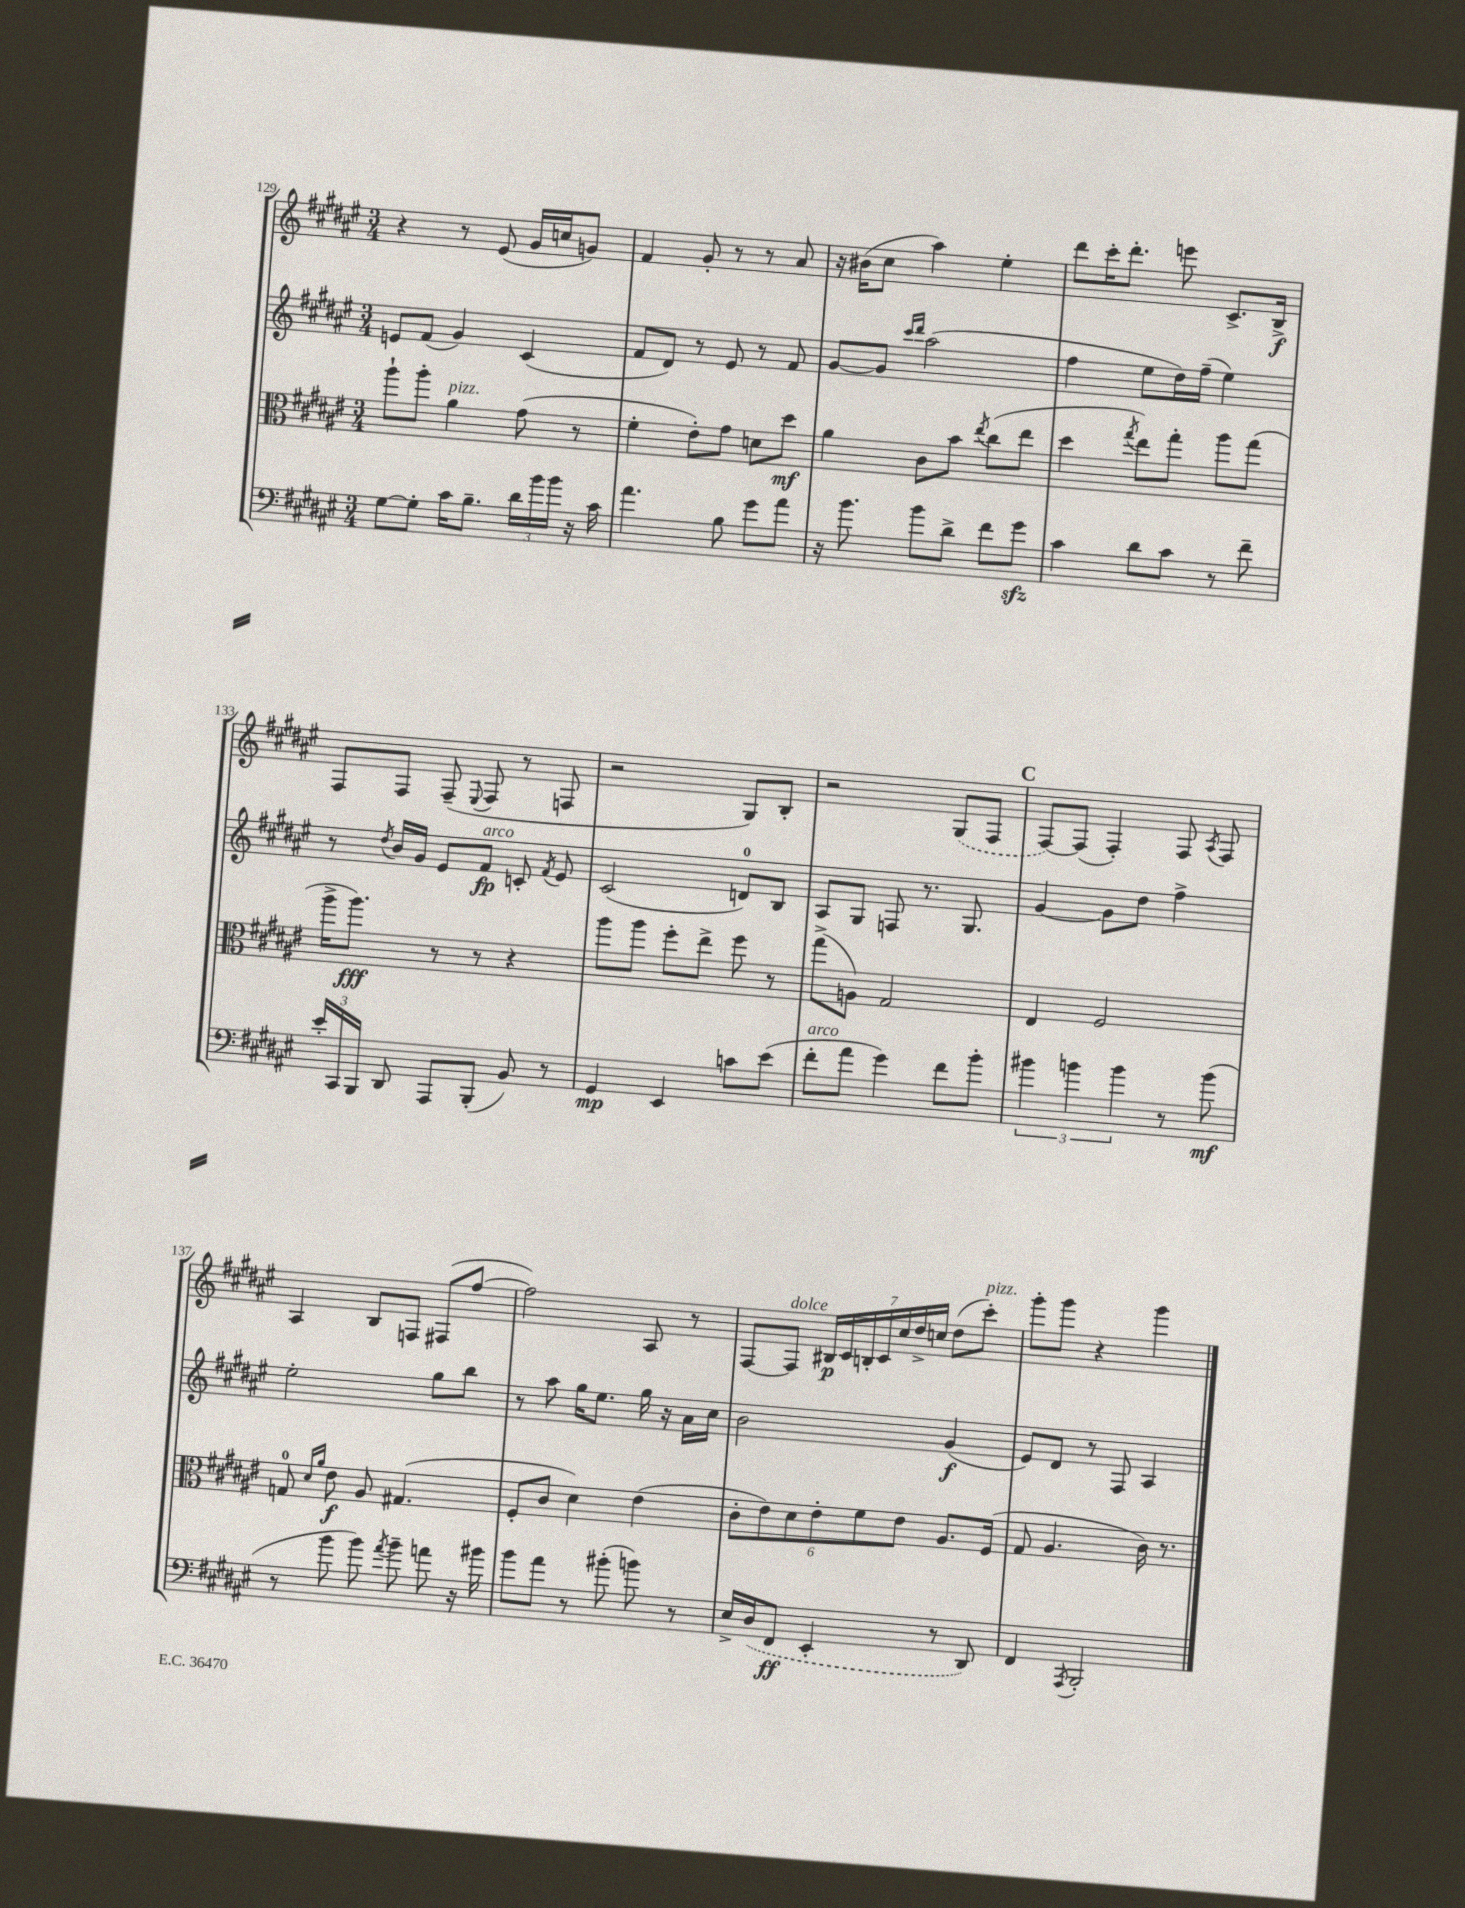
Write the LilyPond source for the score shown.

<<
\new StaffGroup <<
\new Staff = "s0" {
    \clef treble \key fis \major \numericTimeSignature \time 3/4
    \autoBeamOff r4 r8 eis'8( gis'16[ c''16 g'8]) |
    fis'4 gis'8-. r8 r8 ais'8 |
    r16 bis'16[( cis''8] ais''4) eis''4-. |
    dis'''8[ cis'''16-. dis'''8.]-. e'''8 cis'8.[-> b16]->\f |
    fis8[ fis8] fis8--( \appoggiatura { eis8 } fis8 r8 f8 |
    r2 gis8[) b8]-. |
    r2 \once \slurDashed gis8[( fis8] |
    \mark \markup { \bold "C" } fis8[~) fis8]( fis4-.) fis8 \acciaccatura { ais8 } fis8 |
    ais4 b8[ f8] fis8[( fis''8]~ |
    fis''2) ais8 r8 |
    fis8[~ fis8]^\markup { \italic "dolce" } \tuplet 7/4 { bis16[\p cis'16 b16-. cis'16 cis''16 dis''16-> c''16] } dis''8[( cis'''8]-.^\markup { \italic "pizz." }) |
    gis'''8[-. gis'''8] r4 gis'''4 \bar "|." |
}
\new Staff = "s1" {
    \clef treble \key fis \major \numericTimeSignature \time 3/4
    \autoBeamOff e'8[ fis'8]( gis'4) cis'4( |
    fis'8[ dis'8]) r8 eis'8 r8 fis'8 |
    gis'8[~ gis'8] \grace { cis'''16[ dis'''16] } ais''2( |
    fis''4 eis''8[ dis''16) fis''16]--( eis''4) |
    r8 \acciaccatura { dis''8 } b'16[ gis'16] eis'8[ fis'8]\fp^\markup { \italic "arco" } c'8-. \acciaccatura { fis'8 } eis'8 |
    cis'2( d'8[-0) b8] |
    ais8[ gis8] f8 r8. gis8. |
    \mark \markup { \bold "C" } gis'4~ gis'8[ dis''8] fis''4-> |
    eis''2-. gis''8[ b''8] |
    r8 ais''8 gis''16[ eis''8.] gis''16 r16 ais'16[ cis''16] |
    b'2 gis'4\f( |
    eis'8[) dis'8] r8 fis8 ais4 \bar "|." |
}
\new Staff = "s2" {
    \clef alto \key fis \major \numericTimeSignature \time 3/4
    \autoBeamOff ais''8[-! ais''8]-. ais'4^\markup { \italic "pizz." } gis'8( r8 |
    fis'4-. eis'8[-.) gis'8] d'8[ dis''8]\mf |
    ais'4 cis'8[ b'8] \acciaccatura { eis''8 } cis''8[( eis''8] |
    dis''4 \acciaccatura { gis''8 } eis''8[) gis''8]-. ais''8[ gis''8]( |
    ais''16[-> ais''8.]\fff) r8 r8 r4 |
    ais''8[ ais''8] fis''8[-. eis''8]-> fis''8 r8 |
    gis''8[->( a8]) gis2 |
    \mark \markup { \bold "C" } eis4 fis2 |
    g8-0 \grace { dis'16[ ais'16] } eis'8\f ais8 gis4.( |
    fis8[-. cis'8] dis'4) eis'4( |
    \tuplet 6/4 { cis'8[-. eis'8) dis'8 eis'8-. fis'8 eis'8] } ais8.[ fis16]( |
    gis8 ais4. cis'16) r8. \bar "|." |
}
\new Staff = "s3" {
    \clef bass \key fis \major \numericTimeSignature \time 3/4
    \autoBeamOff gis8[~ gis8]-. cis'16[ b8.]-- \tuplet 3/2 { dis'16[ b'16 b'16] } r16 cis'16 |
    ais'4. b8 gis'8[ ais'8] |
    r16 b'8. b'8[ dis'8]-> fis'8[ gis'8]\sfz |
    cis'4 dis'8[ cis'8] r8 fis'8-- |
    \tuplet 3/2 { eis'16[-. cis,16 b,,16] } dis,8 ais,,8[ b,,8]-.( b,8) r8 |
    gis,4\mp eis,4 c'8[ eis'8]( |
    fis'8[-.^\markup { \italic "arco" } ais'8] gis'4) fis'8[ b'8]-. |
    \mark \markup { \bold "C" } \tuplet 3/2 { bis'4 b'4 b'4 } r8 b'8\mf( |
    r8 b'8 b'8) \acciaccatura { ais'8 } b'8-- a'8 r16 bis'16 |
    b'8[ ais'8] r8 bis'8-.( b'8) r8 |
    eis16[-> \once \slurDashed dis16( fis,8]\ff eis,4-. r8 dis,8) |
    fis,4 \acciaccatura { ais,,8 } b,,2-. \bar "|." |
}
>>
>>
\layout { \context { \Score currentBarNumber = #129 } }
